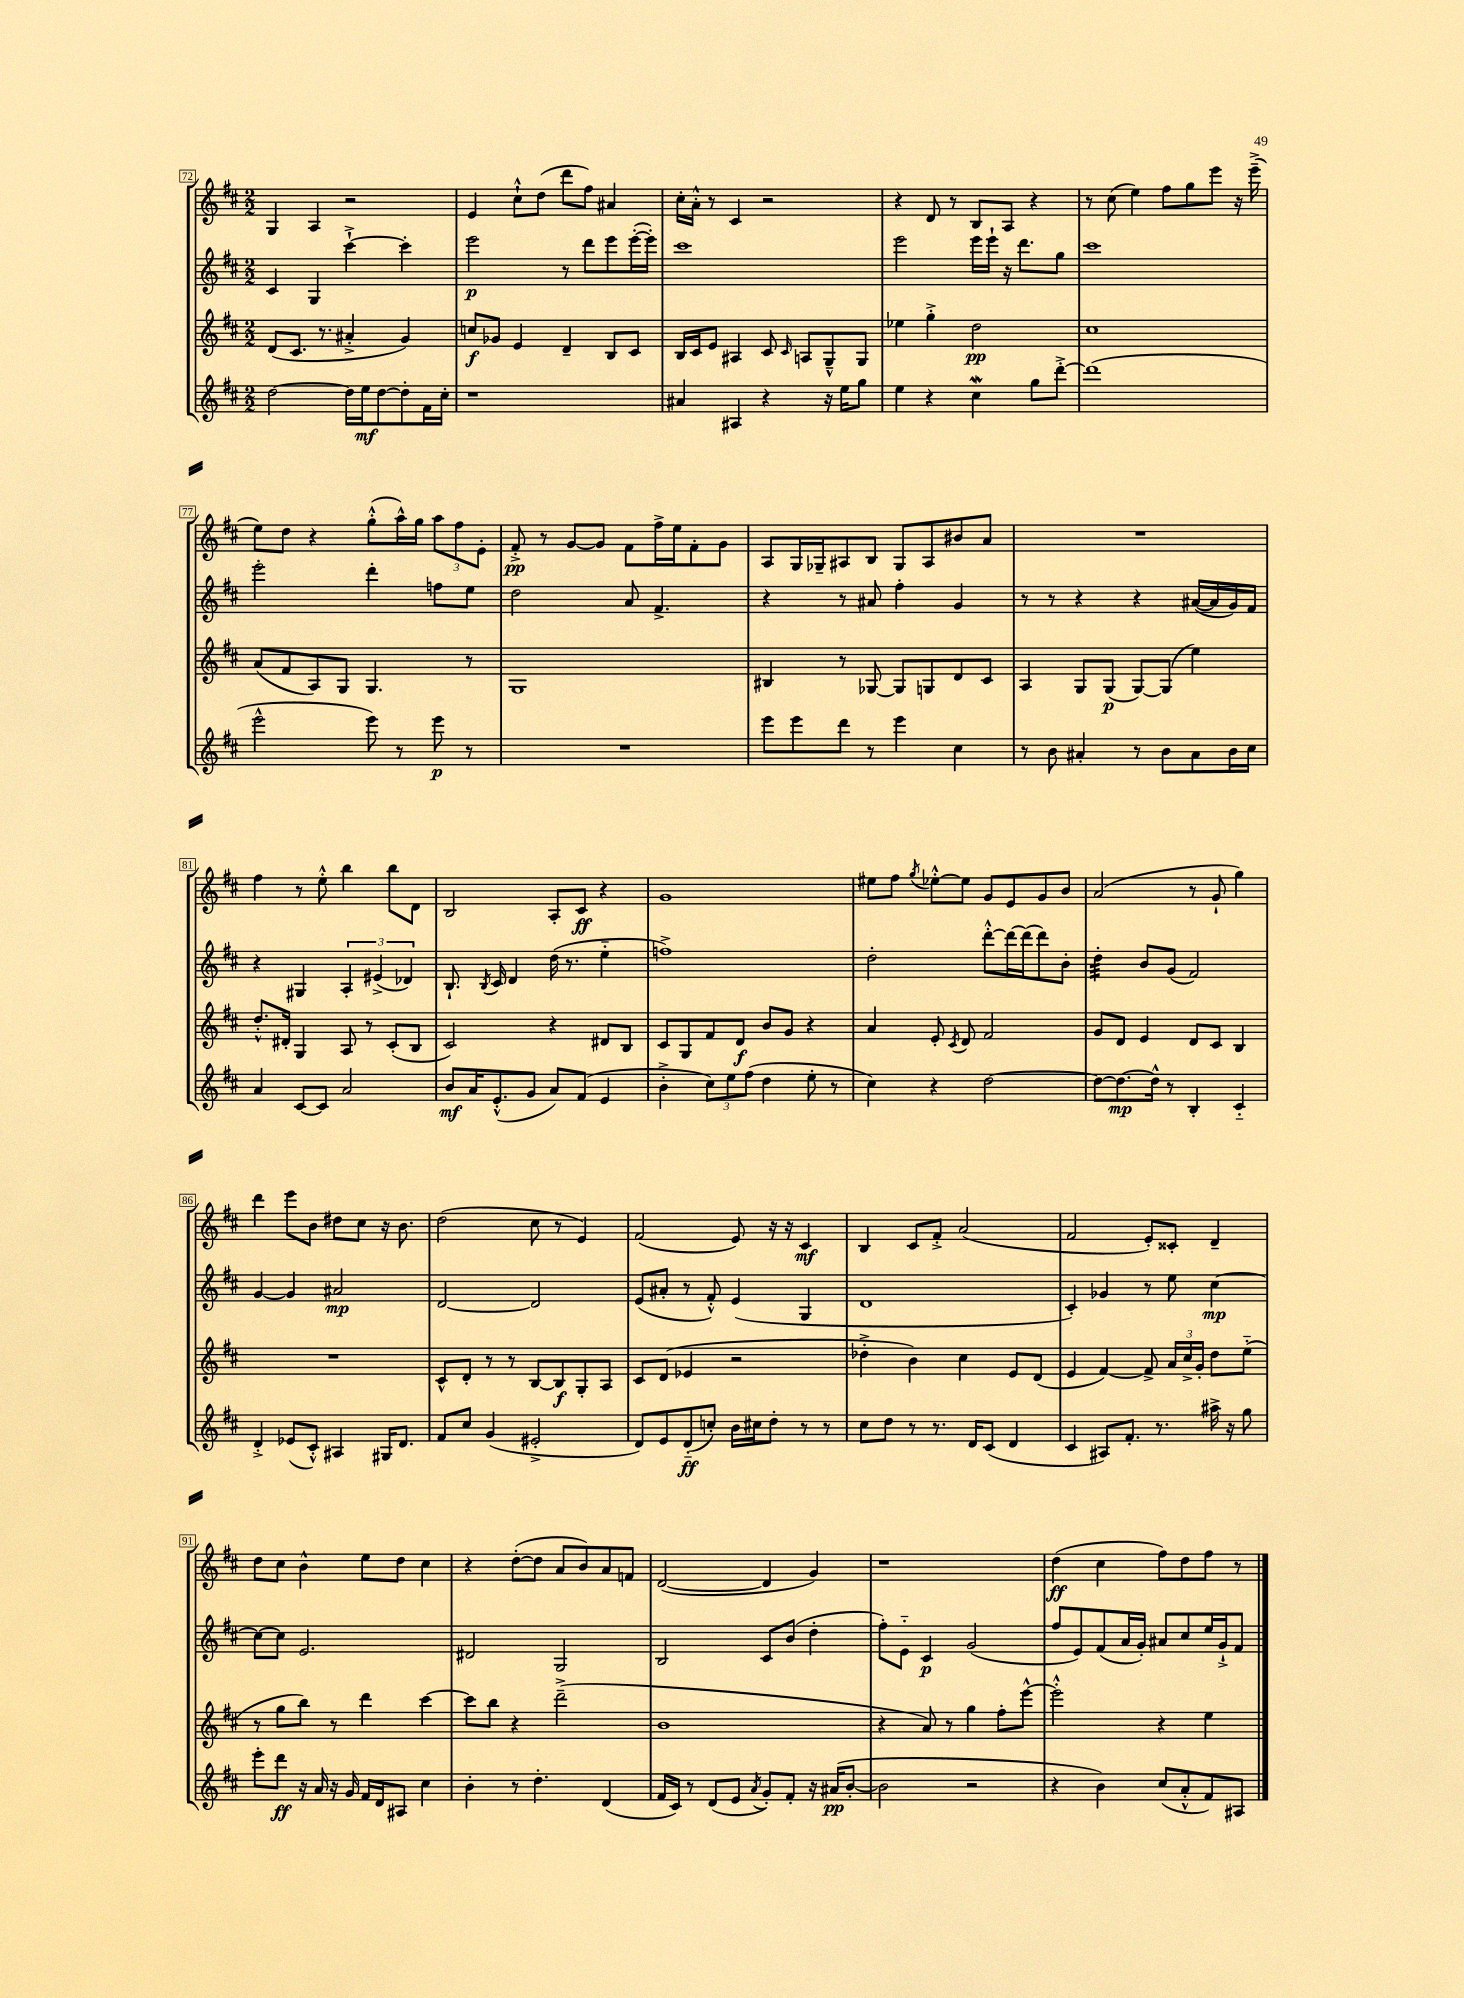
<<
\new StaffGroup <<
\new Staff = "s0" {
    \clef treble \key d \major \numericTimeSignature \time 2/2
    \autoBeamOff g4 a4 r2 |
    e'4 cis''8[-!-^ d''8]( d'''8[ fis''8]) ais'4 |
    cis''16[-. a'16]-.-^ r8 cis'4 r2 |
    r4 d'8 r8 b8[ a8] r4 |
    r8 cis''8( e''4) fis''8[ g''8 e'''8] r16 e'''16--->( |
    e''8[) d''8] r4 g''8[-.-^( a''16-^) g''16] \tuplet 3/2 { a''8[ fis''8 e'8]-. } |
    fis'8-.->\pp r8 g'8[~ g'8] fis'8[ fis''16-> e''16 fis'8-. g'8] |
    a8[ g16 ges16-- ais8 b8] ges8[ ais8 bis'8 a'8] |
    R1 |
    fis''4 r8 e''8-.-^ b''4 b''8[ d'8] |
    b2 a8[-. cis'8]\ff r4 |
    g'1 |
    eis''8[ fis''8] \acciaccatura { g''8 } ees''8[~-.-^ ees''8] g'8[ e'8 g'8 b'8] |
    a'2( r8 g'8-! g''4) |
    d'''4 e'''8[ b'8] dis''8[ cis''8] r16 b'8. |
    d''2( cis''8 r8 e'4) |
    fis'2( e'8) r16 r16 cis'4\mf |
    b4 cis'8[ fis'8]-.-> a'2( |
    fis'2 e'8[-.) cisis'8]-. d'4-- |
    d''8[ cis''8] b'4-^ e''8[ d''8] cis''4 |
    r4 d''8[~-.( d''8] a'8[ b'8) a'8 f'8] |
    d'2~( d'4 g'4) |
    r1 |
    d''4\ff( cis''4 fis''8[) d''8 fis''8] r8 \bar "|." |
}
\new Staff = "s1" {
    \clef treble \key d \major \numericTimeSignature \time 2/2
    \autoBeamOff cis'4 g4 cis'''4~-!-> cis'''4-. |
    e'''2\p r8 d'''8[ e'''8 e'''16~-.( e'''16]-.) |
    cis'''1 |
    e'''2 e'''16[ e'''16]-! r16 d'''8.[ g''8] |
    cis'''1 |
    e'''2-. d'''4-. f''8[ e''8] |
    d''2 a'8 fis'4.-> |
    r4 r8 ais'8 fis''4-. g'4 |
    r8 r8 r4 r4 ais'16[~( ais'16 g'16) fis'16] |
    r4 gis4 \tuplet 3/2 { a4-. eis'4->( des'4) } |
    b8.-! \acciaccatura { b8 } cis'16 d'4 d''16( r8. e''4-_ |
    f''1->) |
    d''2-. d'''8[~-.-^ d'''16~ d'''16( d'''8) b'8]-. |
    d''4:32-. b'8[ g'8]( fis'2) |
    g'4~ g'4 ais'2\mp |
    d'2~ d'2 |
    e'8[( ais'8]-. r8 fis'8-.-^) e'4( g4 |
    d'1 |
    cis'4-.) ges'4 r8 e''8 cis''4~\mp |
    cis''8[~ cis''8] e'2. |
    dis'2 g2 |
    b2 cis'8[ b'8]( d''4-. |
    fis''8[-.) e'8]-_ cis'4\p g'2( |
    fis''8[ e'8) fis'8( a'16 g'16]-.) ais'8[ cis''8 e''16 g'16-!-> fis'8] \bar "|." |
}
\new Staff = "s2" {
    \clef treble \key d \major \numericTimeSignature \time 2/2
    \autoBeamOff d'8[( cis'8.] r8. ais'4-.-> g'4) |
    c''8[\f ges'8] e'4 d'4-- b8[ cis'8] |
    b16[ cis'16 e'8] ais4 cis'8 \grace { cis'16 } a8[ g8---^ g8] |
    ees''4 g''4-.-> d''2\pp |
    cis''1 |
    a'8[( fis'8 a8) g8] g4. r8 |
    g1 |
    bis4 r8 ges8~ ges8[ g8 d'8 cis'8] |
    a4 g8[ g8]\p( g8[~) g8]( e''4) |
    d''8.[-.-^ dis'16]-. g4 a8 r8 cis'8[-.( b8] |
    cis'2) r4 dis'8[ b8] |
    cis'8[ g8 fis'8 d'8]\f b'8[ g'8] r4 |
    a'4 e'8-. \acciaccatura { cis'8 } d'8 fis'2 |
    g'8[ d'8] e'4 d'8[ cis'8] b4 |
    R1 |
    cis'8[-^ d'8]-. r8 r8 b8[~ b8\f g8-. a8] |
    cis'8[ d'8]( ees'4 r2 |
    des''4-.-> b'4) cis''4 e'8[ d'8]( |
    e'4 fis'4~) fis'8-> \tuplet 3/2 { a'16[ cis''16-> g'16]-. } d''8[ e''8]-_( |
    r8 g''8[ b''8]) r8 d'''4 cis'''4~ |
    cis'''8[ b''8] r4 d'''2--->( |
    b'1 |
    r4 a'8) r8 g''4 fis''8[-. e'''8]~-^ |
    e'''2-.-^ r4 e''4 \bar "|." |
}
\new Staff = "s3" {
    \clef treble \key d \major \numericTimeSignature \time 2/2
    \autoBeamOff d''2~ d''16[ e''16\mf d''8~ d''8-. fis'16 cis''16]-. |
    r1 |
    ais'4 ais4 r4 r16 e''16[ g''8] |
    e''4 r4 cis''4\mordent g''8[ d'''8]~-.-> |
    d'''1( |
    e'''2-^ e'''8) r8 e'''8\p r8 |
    R1 |
    e'''8[ e'''8 d'''8] r8 e'''4 cis''4 |
    r8 b'8 ais'4-. r8 b'8[ ais'8 b'16 cis''16] |
    a'4 cis'8[~ cis'8] a'2 |
    b'8[\mf a'16 e'8.-.-^( g'8] a'8[) fis'8]( e'4 |
    b'4-.-> \tuplet 3/2 { cis''8[) e''8 fis''8]( } d''4 e''8-. r8 |
    cis''4) r4 d''2~ |
    d''8[~ d''8.~\mp d''16]-^ r8 b4-. cis'4-_ |
    d'4-.-> ees'8[( cis'8]-.-^) ais4 gis16[ d'8.] |
    fis'8[ cis''8] g'4( eis'2-.-> |
    d'8[) e'8 d'8-_\ff( c''8]-.) b'16[ cis''16 d''8]-. r8 r8 |
    cis''8[ d''8] r8 r8. d'16[ cis'8]( d'4 |
    cis'4 ais8[) fis'8.]-. r8. ais''16-> r16 g''8 |
    e'''8[-. d'''8]\ff r16 a'16 r16 g'16 fis'16[ d'16 ais8] cis''4 |
    b'4-. r8 d''4.-. d'4( |
    fis'16[ cis'16]) r8 d'8[( e'8] \acciaccatura { a'8 } g'8[-.) fis'8]-. r16 ais'16[\pp( b'8]~-. |
    b'2 r2 |
    r4 b'4) cis''8[( a'8-.-^ fis'8) ais8] \bar "|." |
}
>>
>>
\layout { \context { \Score currentBarNumber = #72 \override BarNumber.stencil = #(make-stencil-boxer 0.1 0.3 ly:text-interface::print) } }
